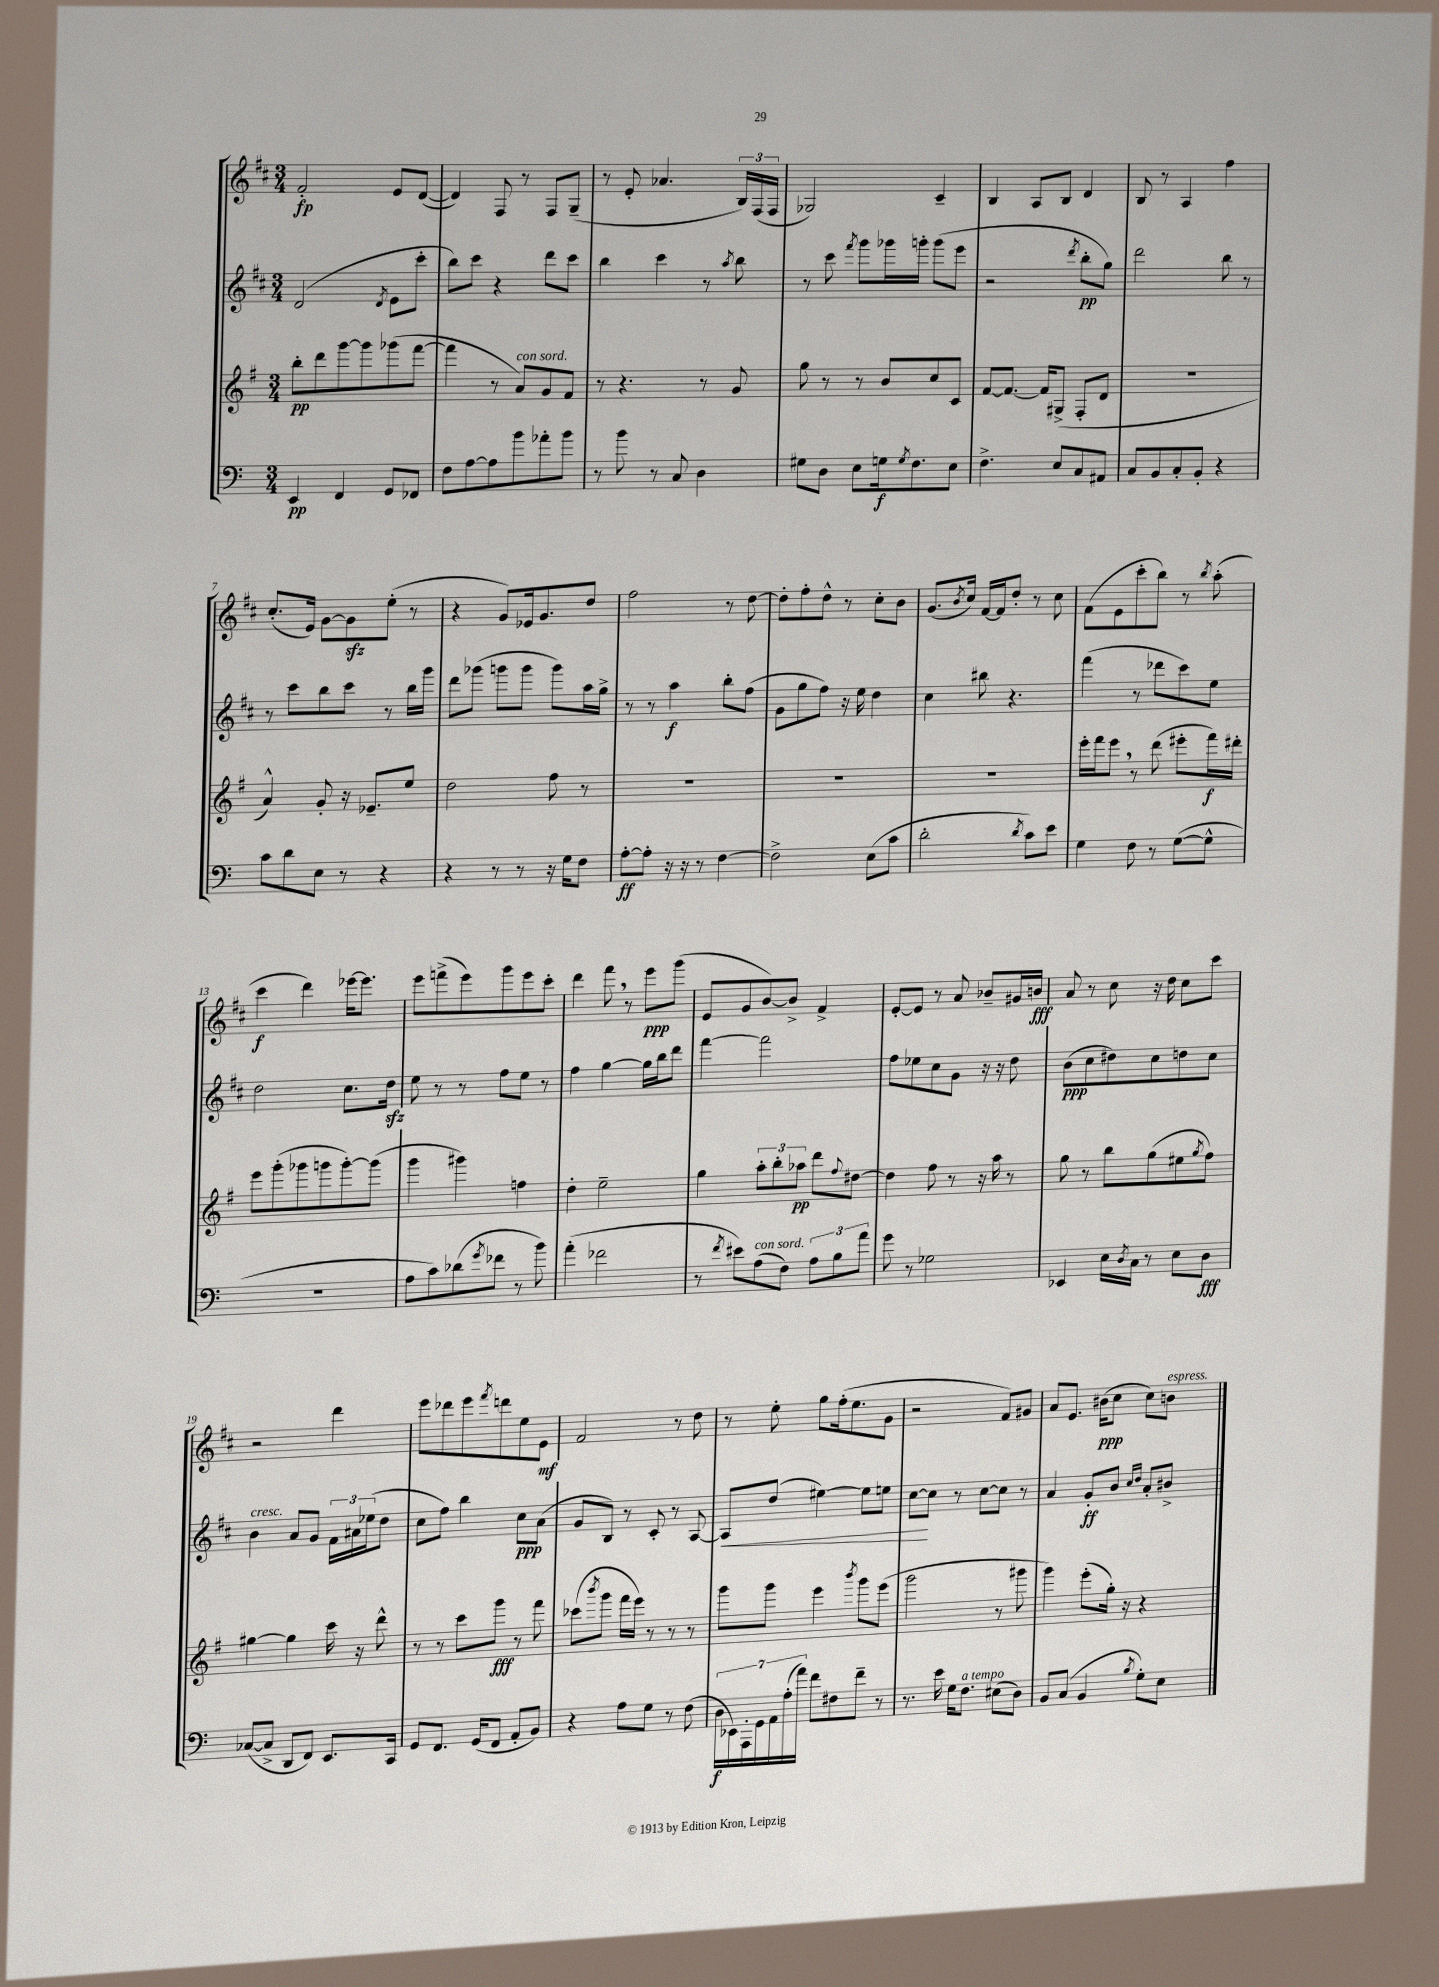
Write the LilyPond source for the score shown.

<<
\new StaffGroup <<
\new Staff = "s0" {
    \clef treble \key d \major \numericTimeSignature \time 3/4
    fis'2-.\fp e'8 d'8~( |
    d'4) fis8 r8 fis8 g8--( |
    r8 e'8-. aes'4. \tuplet 3/2 { b16) fis16( fis16 } |
    ges2) cis'4-- |
    b4 a8 b8 d'4 |
    b8 r8 a4 fis''4 |
    cis''8.-.( e'16) g'8~ g'8\sfz e''8-.( r8 |
    r4 g'8) ees'16 g'8. d''8 |
    fis''2 r8 d''8~ |
    d''8-. fis''8-. d''8-^ r8 cis''8-. b'8 |
    g'8.( \acciaccatura { b'8 } cis''16) fis'16~ fis'16 d''8-. r8 cis''8 |
    fis'8( e'8 cis'''8-. b''8) r8 \acciaccatura { b''8 } a''8-.( |
    cis'''4\f d'''4) ees'''16~ ees'''8. |
    e'''8 f'''8->( e'''8) g'''8 e'''8 cis'''8-. |
    d'''4 fis'''8 \breathe r8 e'''8\ppp g'''8( |
    e'8 g'8 b'8~) b'8-> fis'4-> |
    e'8~-. e'8 r8 a'8 bes'8-- gis'16 b'16\fff |
    a'8 r8 cis''8 r16 d''16 cis''8 cis'''8 |
    r2 d'''4 |
    e'''8 des'''8 e'''8 \acciaccatura { fis'''8 } d'''8 e''8 e'8\mf |
    fis'2 r8 d''8 |
    r8 e''8-. g''8 fis''16-.( e''8. g'8 |
    r2 fis'8) gis'8 |
    a'8 e'8. bis'16\ppp( cis''8 cis''8) b'8^\markup { \italic "espress." } \bar "|." |
}
\new Staff = "s1" {
    \clef treble \key d \major \numericTimeSignature \time 3/4
    d'2( \acciaccatura { d'8 } e'8 cis'''8-. |
    b''8) cis'''8 r4 d'''8 cis'''8 |
    b''4 cis'''4 r8 \acciaccatura { a''8 } b''8 |
    r8 cis'''8 \acciaccatura { fis'''8 } g'''8 ges'''16 g'''16-. g'''8( e'''8 |
    r2 \acciaccatura { d'''8 } b''8-.\pp g''8) |
    d'''2 b''8 r8 |
    r8 cis'''8 b''8 cis'''8 r8 b''16 g'''16 |
    d'''8 ges'''8( g'''8 g'''8 g'''8) a''16 g''16-> |
    r8 r8 a''4\f b''8-. fis''8( |
    g'8 g''8 fis''8) r16 e''16 d''4 |
    cis''4 bis''8 r4. |
    fis'''4( r8 des'''8 cis'''8) e''8 |
    d''2 cis''8. d''16\sfz |
    e''8 r8 r8 fis''8 e''8 r8 |
    fis''4 g''4~ g''16 b''16 d'''8 |
    fis'''4~ fis'''2 |
    fis''8 ees''8 cis''8 g'8 r16 r16 d''8 |
    b'8\ppp( cis''8 dis''8) cis''8 d''8 cis''8 |
    b'4^\markup { \italic "cresc." } a'8 g'8 \tuplet 3/2 { fis'16 ais'16 ees''16( } d''8 |
    cis''8 fis''8) b''4 cis''8\ppp a'8( |
    g'8 b8) r8 cis'8-. r8 a8~ |
    a8\< d''8( eis''4~) eis''8 e''8 |
    cis''8~\! cis''8 r8 cis''8~ cis''8 r8 |
    a'4 g'8-.\ff b'8 \grace { cis''16 d''16 } a'8-. bis'8-> \bar "|." |
}
\new Staff = "s2" {
    \clef treble \key g \major \numericTimeSignature \time 3/4
    b''8-.\pp d'''8 g'''8~ g'''8 ges'''8( fis'''8~ |
    fis'''4 r8 a'8^\markup { \italic "con sord." }) g'8 fis'8 |
    r8 r4. r8 g'8 |
    g''8 r8 r8 b'8 c''8 c'8 |
    fis'8~ fis'8.~ fis'16 gis8->( fis8-. d'8 |
    R2. |
    a'4-^) g'8-. r16 ees'8.-- e''8 |
    d''2 fis''8 r8 |
    R2. |
    R2. |
    R2. |
    e'''16-. fis'''16 e'''8 \breathe r8 d'''8( eis'''8-. fis'''16\f) dis'''16-. |
    e'''8 g'''8-.( ges'''8 g'''8 g'''8~-.) g'''8( |
    g'''4 gis'''4) f''4 |
    d''4-. e''2-- |
    g''4 \tuplet 3/2 { a''8-. b''8-. aes''8\pp } d'''8 \appoggiatura { fis''8 } dis''8~ |
    dis''4 fis''8 r8 r16 a''16 r8 |
    g''8 r8 b''8 g''8( eis''8 \acciaccatura { g''8 } fis''8) |
    gis''4~ gis''4 c'''16 r16 d'''8-^ |
    r8 r8 c'''8 g'''8\fff r8 fis'''8 |
    ces'''8( \acciaccatura { b'''8 } g'''8 fis'''16 e'''16) r8 r8 r8 |
    g'''8 g'''8 e'''4 \acciaccatura { b'''8 } g'''8 e'''8( |
    g'''2 r8 gis'''8 |
    g'''4) e'''8-.( g''16-.) r16 r4 \bar "|." |
}
\new Staff = "s3" {
    \clef bass \key c \major \numericTimeSignature \time 3/4
    e,4\pp f,4 g,8 fes,8 |
    f8 a8~ a8 b'8 aes'8-. b'8 |
    r8 b'8 r8 c8 d4 |
    gis8 d8 e8 g16\f \acciaccatura { g8 } f8. e8 |
    f4.-> e8 c8 ais,8 |
    c8 b,8 c8-. b,8-. r4 |
    c'8 d'8 e8 r8 r4 |
    r4 r8 r8 r16 g16 f8 |
    a8~-.\ff a8-. r16 r16 r8 f4~ |
    f2-> e8( c'8 |
    d'2-. \acciaccatura { d'8 } c'8) e'8 |
    g4 f8 r8 g8~( g8-^ |
    R2. |
    a8 c'8) des'8( \acciaccatura { g'8 } fes'8 r8 b'8) |
    a'4-.( fes'2 |
    r8 \acciaccatura { f'8 } eis'8) a8^\markup { \italic "con sord." }( f8) \tuplet 3/2 { a8 b8 a'8 } |
    g'8 r8 ges2 |
    ees,4 e16 \acciaccatura { d8 } c16 r8 e8 d8\fff |
    ces8~( ces8-> d,8 f,8) e,8. c,16 |
    g,8 f,8. g,16( f,8 a,8-. b,8) |
    r4 a8 g8 r8 f8( |
    \tuplet 7/4 { d16\f ees,16) a,,16-. g,16 a,16 a16-.( a'16) } f'8 fis8 f'8-- r8 |
    r8. e'16 g16 f8.^\markup { \italic "a tempo" } eis8( d8) |
    b,8 c8( b,4 \acciaccatura { b8 } g8-.) e8 \bar "|." |
}
>>
>>
